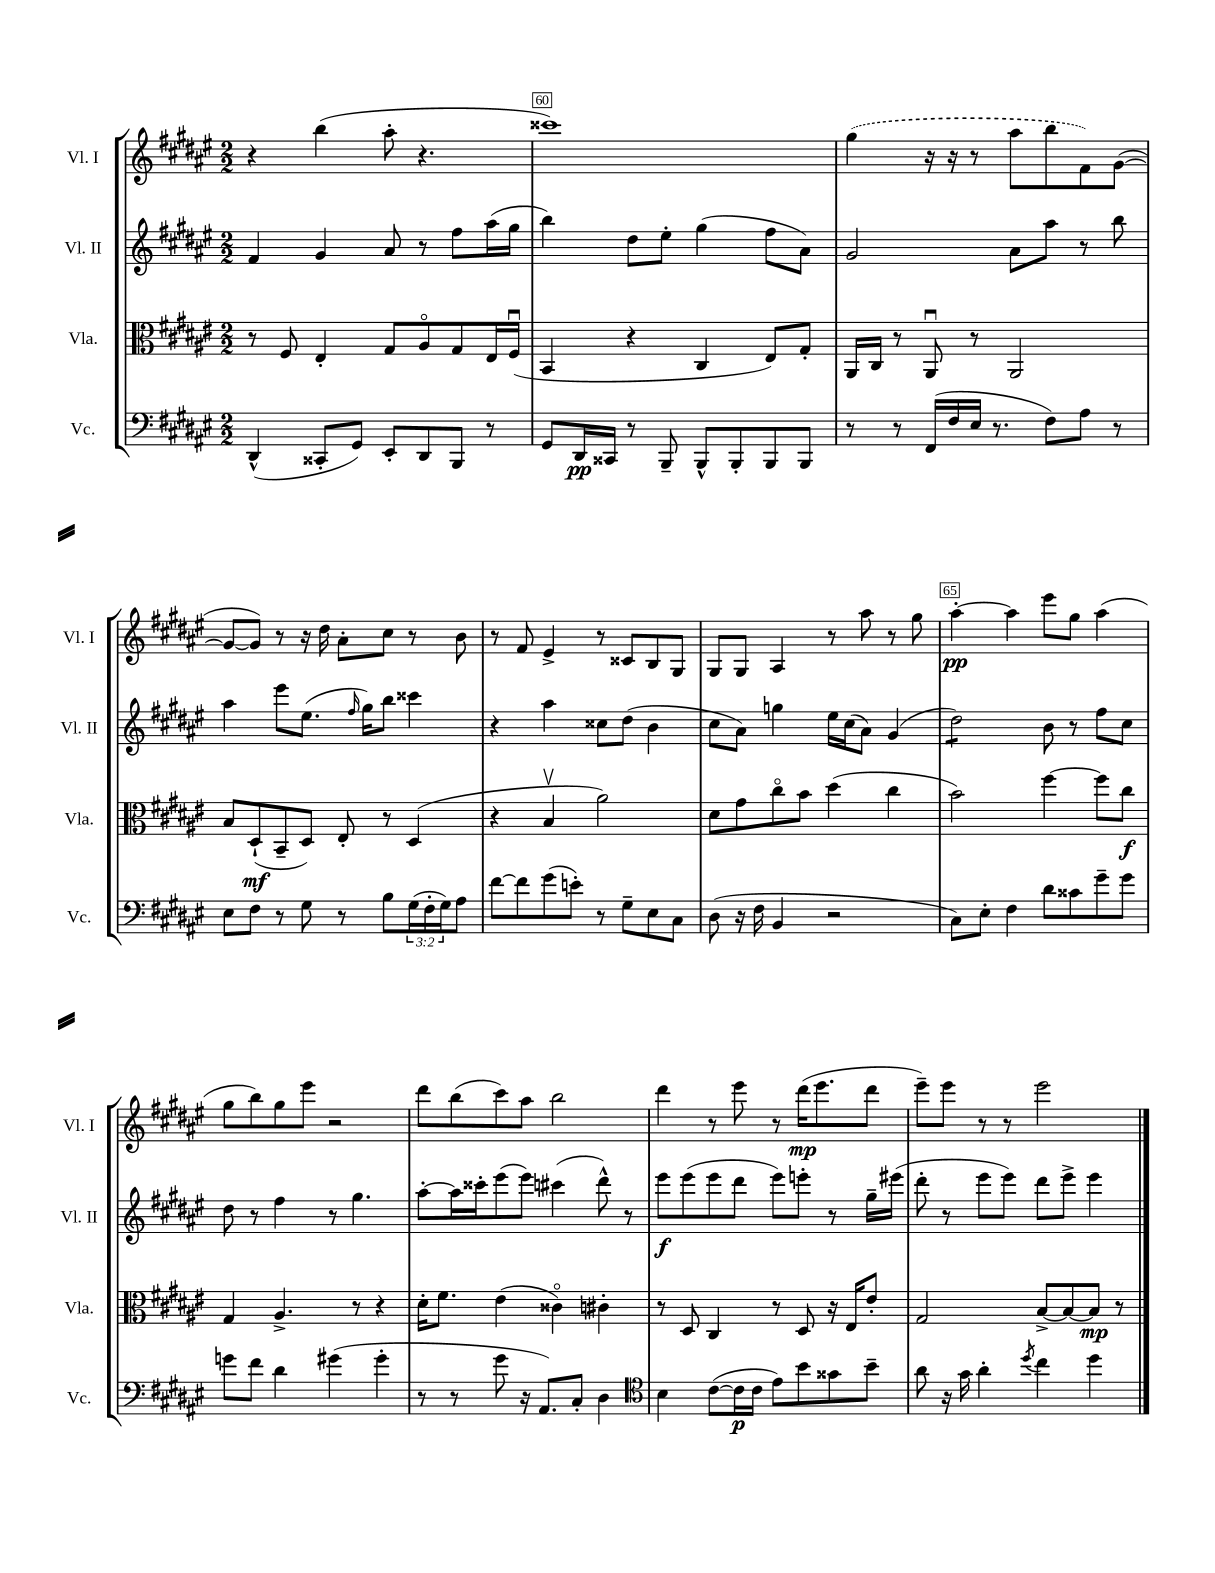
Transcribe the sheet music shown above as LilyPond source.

<<
\new StaffGroup <<
\new Staff = "s0" \with { instrumentName = "Vl. I" shortInstrumentName = "Vl. I" } {
    \clef treble \key fis \major \numericTimeSignature \time 2/2
    r4 b''4( ais''8-. r4. |
    cisis'''1) |
    \once \slurDashed gis''4( r16 r16 r8 ais''8 b''8 fis'8) gis'8~( |
    gis'8~ gis'8) r8 r16 dis''16 ais'8-. cis''8 r8 b'8 |
    r8 fis'8 eis'4-> r8 cisis'8 b8 gis8 |
    gis8 gis8 ais4 r8 ais''8 r8 gis''8 |
    ais''4~-.\pp ais''4 eis'''8 gis''8 ais''4( |
    gis''8 b''8) gis''8 eis'''8 r2 |
    dis'''8 b''8( cis'''8) ais''8 b''2 |
    dis'''4 r8 eis'''8 r8 dis'''16\mp( eis'''8. dis'''8 |
    eis'''8--) eis'''8 r8 r8 eis'''2 \bar "|." |
}
\new Staff = "s1" \with { instrumentName = "Vl. II" shortInstrumentName = "Vl. II" } {
    \clef treble \key fis \major \numericTimeSignature \time 2/2
    fis'4 gis'4 ais'8 r8 fis''8 ais''16( gis''16 |
    b''4) dis''8 eis''8-. gis''4( fis''8 ais'8) |
    gis'2 ais'8 ais''8 r8 b''8 |
    ais''4 eis'''8 eis''8.( \grace { fis''16 } gis''16) b''8 cisis'''4 |
    r4 ais''4 cisis''8 dis''8( b'4 |
    cis''8 ais'8) g''4 eis''16 cis''16( ais'8) gis'4( |
    dis''2:8) b'8 r8 fis''8 cis''8 |
    dis''8 r8 fis''4 r8 gis''4. |
    ais''8~-. ais''16 cisis'''16-. eis'''8( eis'''8) cis'''4( dis'''8-^) r8 |
    eis'''8\f eis'''8( eis'''8 dis'''8 eis'''8) e'''8-. r8 gis''16-- eis'''16( |
    dis'''8-. r8 eis'''8 eis'''8) dis'''8 eis'''8-> eis'''4 \bar "|." |
}
\new Staff = "s2" \with { instrumentName = "Vla." shortInstrumentName = "Vla." } {
    \clef alto \key fis \major \numericTimeSignature \time 2/2
    r8 fis8 eis4-. gis8 ais8\flageolet gis8 eis16 fis16\downbow( |
    b,4 r4 cis4 eis8) gis8-. |
    ais,16 cis16 r8 ais,8\downbow r8 ais,2 |
    b8 dis8-!\mf( b,8-- dis8) eis8-. r8 dis4( |
    r4 b4\upbow ais'2) |
    dis'8 gis'8 cis''8\flageolet b'8 dis''4( cis''4 |
    b'2) fis''4~ fis''8 cis''8\f |
    gis4 ais4.-> r8 r4 |
    dis'16-. fis'8. eis'4( cisis'4\flageolet) cis'4-. |
    r8 dis8 cis4 r8 dis8 r16 eis16 eis'8-. |
    gis2 b8~-> b8~ b8\mp r8 \bar "|." |
}
\new Staff = "s3" \with { instrumentName = "Vc." shortInstrumentName = "Vc." } {
    \clef bass \key fis \major \numericTimeSignature \time 2/2 \override Staff.TupletNumber.text = #tuplet-number::calc-fraction-text
    dis,4-^( cisis,8-. gis,8) eis,8-. dis,8 b,,8 r8 |
    gis,8 dis,16\pp cisis,16 r8 b,,8-- b,,8-^ b,,8-. b,,8 b,,8 |
    r8 r8 fis,16( fis16 eis16 r8. fis8) ais8 r8 |
    eis8 fis8 r8 gis8 r8 b8 \tuplet 3/2 { gis16( fis16-. gis16) } ais8 |
    fis'8~ fis'8 gis'8( e'8-.) r8 gis8-- eis8 cis8 |
    dis8( r16 fis16 b,4 r2 |
    cis8) eis8-. fis4 dis'8 cisis'8 gis'8-- gis'8 |
    g'8 fis'8 dis'4 gis'4( gis'4-. |
    r8 r8 gis'8 r16 ais,8.) cis8-. dis4 |
    \clef tenor b4 cis'8~( cis'16\p cis'16 eis'8) b'8 gisis'8 b'8-- |
    ais'8 r16 gis'16 ais'4-. \acciaccatura { dis''8 } cis''4 dis''4 \bar "|." |
}
>>
>>
\layout { \context { \Score currentBarNumber = #59 \override BarNumber.break-visibility = ##(#f #t #t) barNumberVisibility = #(every-nth-bar-number-visible 5) \override BarNumber.stencil = #(make-stencil-boxer 0.1 0.3 ly:text-interface::print) } }
